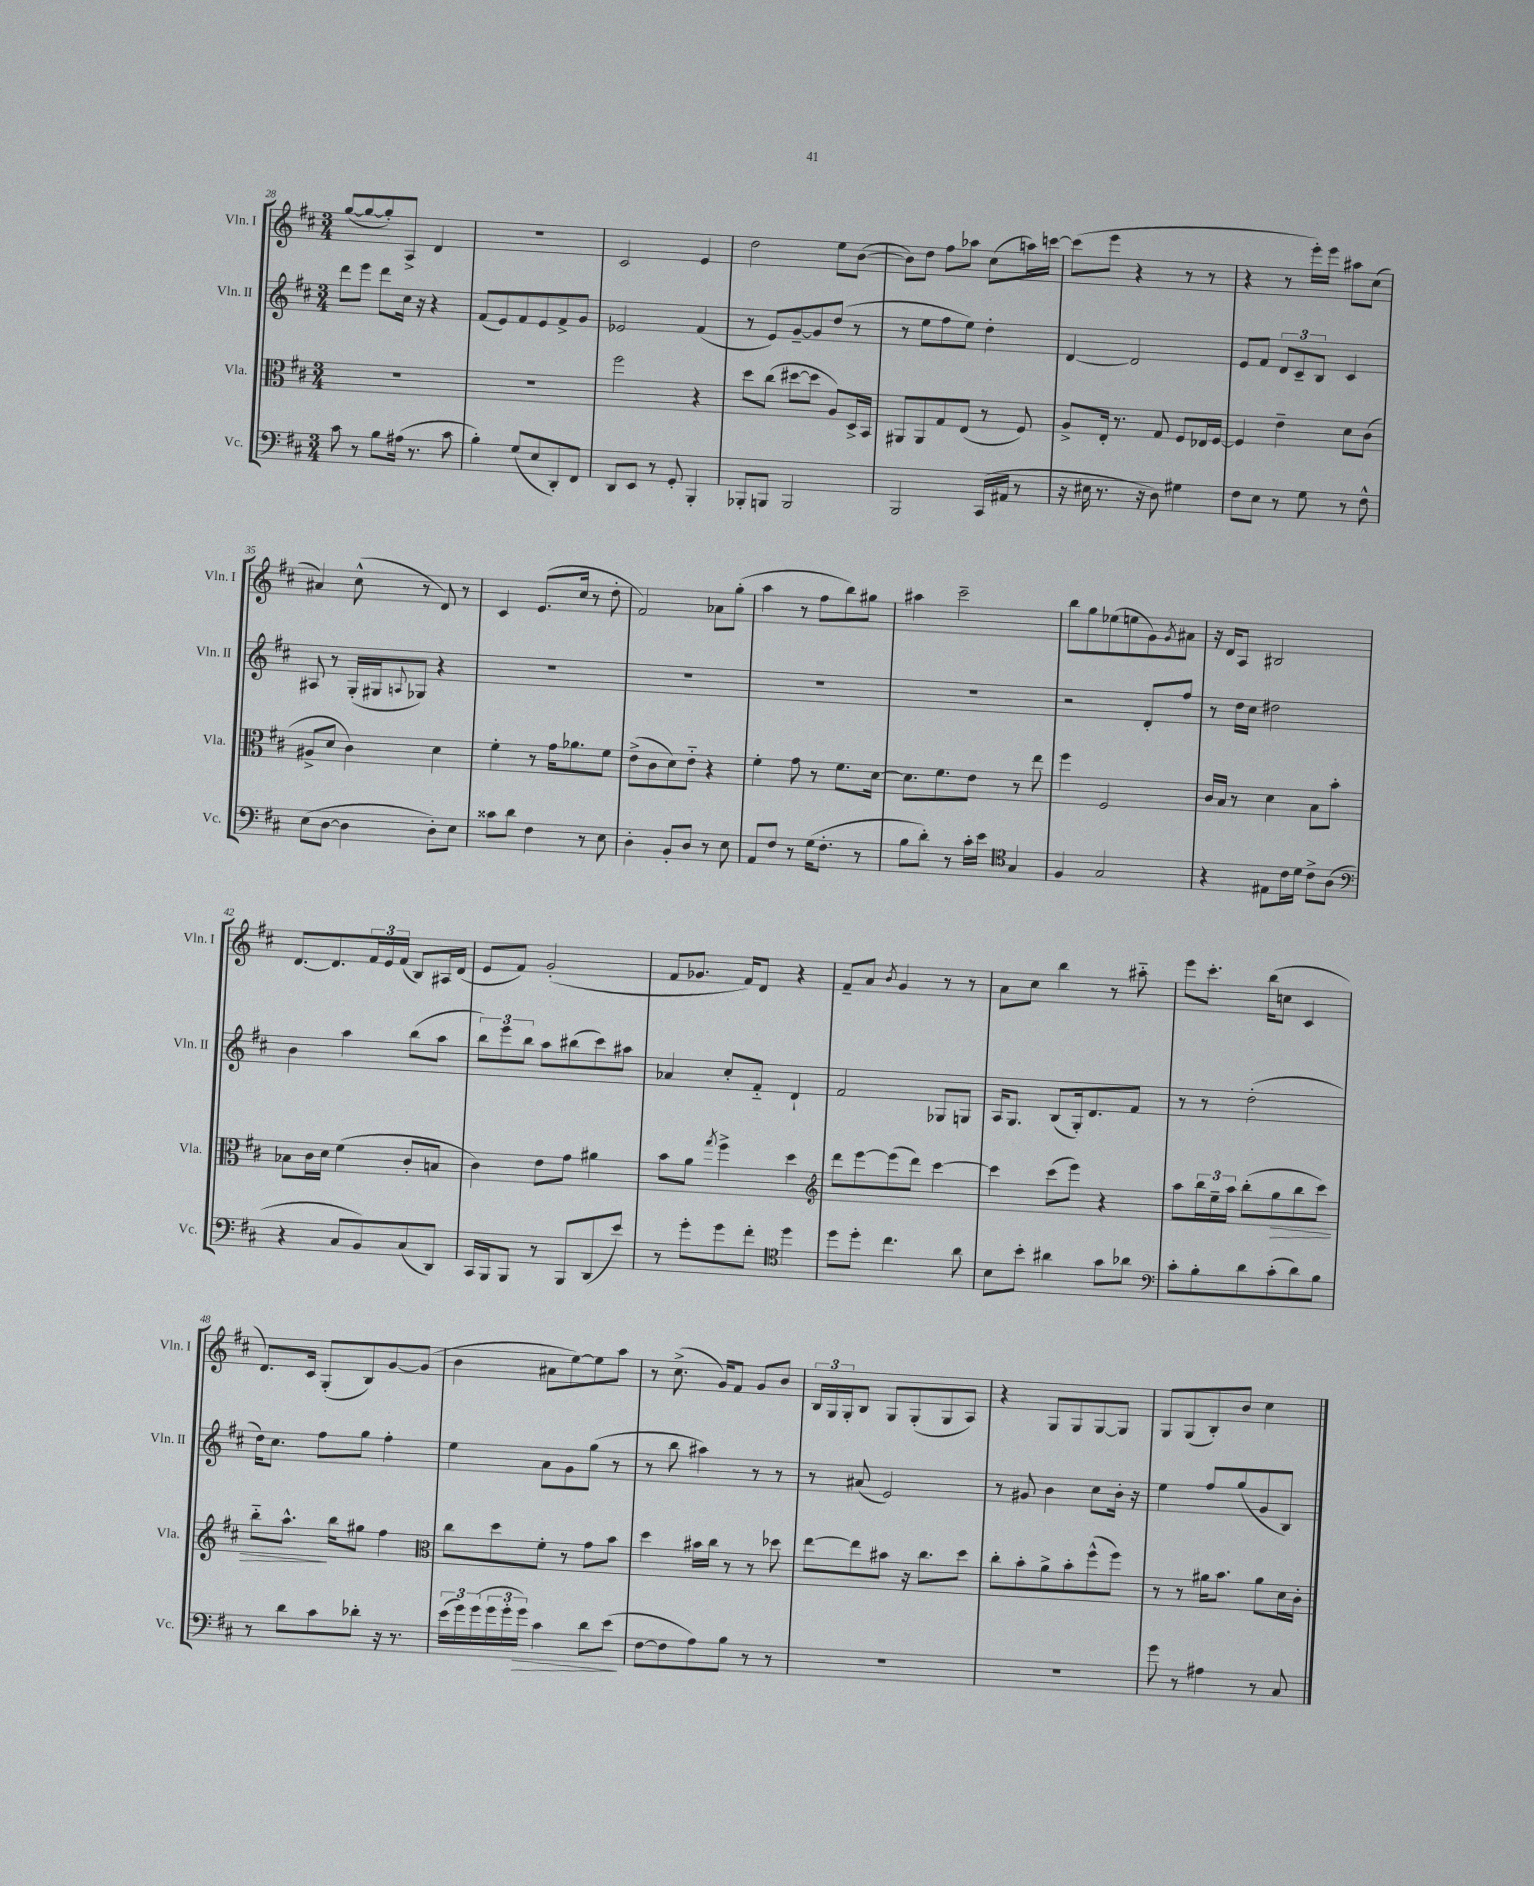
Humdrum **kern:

**kern	**kern	**kern	**kern
*staff4	*staff3	*staff2	*staff1
*clefF4	*clefC3	*clefG2	*clefG2
*k[f#c#]	*k[f#c#]	*k[f#c#]	*k[f#c#]
*M3/4	*M3/4	*M3/4	*M3/4
8c#	2.r	8ddd	([8gg
8r	.	8eee	8gg_
8B	.	8ddd	8gg'])
(16A#	.	16cc#	8A^
8.r	.	16r	.
.	.	4r	4d
8c#	.	.	.
=	=	=	=
4B')	2.r	(8f#	2.r
.	.	8e)	.
(8G	.	8f#	.
8E	.	8e	.
8DD')	.	8f#^	.
8FF#	.	8g	.
=	=	=	=
8DD	2ff#	2e-	2c#
8EE	.	.	.
8r	.	.	.
8GG'	.	.	.
4BBB'	4r	(4f#	4e
=	=	=	=
8BBB-'	8dd	8r	2dd
8BBB	(8cc#	8e)	.
2BBB	[8dd#	[8g~	.
.	8dd#]	8g]	.
.	8A)	(8dd	8ee
.	16D^	8r	([8b
.	16BB	.	.
=	=	=	=
2BBB	8AA#	8r	8b])
.	8AA#	8ee	8dd
.	8G	8ff#	8ff#
.	(8E	8ee)	8aa-
(16CC#	8r	4dd'	(8cc#
16AA#	.	.	.
8r	8F#)	.	16aa)
.	.	.	[16ccc
=	=	=	=
16r	8A^	[4d	(8ccc]
16E#	.	.	.
8.r	16E'	.	8eee
.	8.r	.	.
.	.	2d]	4r
16r	.	.	.
8D)	8G	.	.
4G#	8F#	.	8r
.	16E-	.	8r
.	[16F#	.	.
=	=	=	=
8F#	4F#]	8e	4r
8E	.	8f#	.
8r	4e~	12d	8r
.	.	12c#~	.
8G	.	.	16eee')
.	.	12B	.
.	.	.	16eee
8r	8d	4c#	8aa#
8F#^^	(8c#	.	(8cc#
=	=	=	=
(8E	8A#^	8A#	4a#)
[8D	8d	8r	.
4D]	4c#)	(16G'	(8cc#^^
.	.	16G#	.
.	.	8qqA	.
.	.	8G-)	8r
8D')	4d	4r	8d)
8E	.	.	8r
=	=	=	=
8c##	4f#'	2.r	4c#
8d	.	.	.
4F#	8r	.	(8.e
.	16g	.	.
.	8.a-	.	16cc#
8r	.	.	8r
8E	8f#	.	8dd'
=	=	=	=
4D'	(8e^	2.r	2f#)
.	8c#	.	.
8BB'	8d)	.	.
8D	8e'~	.	.
8r	4r	.	8a-
8E	.	.	(8gg'
=	=	=	=
8AA	4f#'	2.r	4aa
8F#	.	.	.
8r	8g	.	8r
(16G	8r	.	8ff#
8.F#'	.	.	.
.	8.f#	.	8bb)
8r	.	.	8gg#
.	[16d	.	.
=	=	=	=
8B	8.d]	2.r	4aa#
8d')	.	.	.
.	8.f#	.	.
8r	.	.	2ccc#~
16c#'	8e	.	.
16e	.	.	.
*clefC4	*	*	*
4G	8r	.	.
.	8ee	.	.
=	=	=	=
4F#	4ff#	2r	8bb
.	.	.	8gg
2G	2F#	.	(8ee-
.	.	.	8ee
.	.	8d'	8g)
.	.	.	8qg
.	.	8ff#	8a#
=	=	=	=
4r	16c#	8r	16r
.	16B	.	16d
.	8r	16dd	8A
.	.	16cc#	.
8E#	4d	2dd#	2B#
16c#	.	.	.
16d	.	.	.
8c#^	8B	.	.
(8A	8b'	.	.
=	=	=	=
*clefF4	*	*	*
4r	8B-	4b	[8.d
.	16c#	.	.
.	16d	.	8.d]
8C#	(4f#	4aa	.
8BB)	.	.	24f#
.	.	.	24e
.	.	.	(24f#
(8C#	8c#'	(8bb	8B)
8DD)	8B	8aa	16A#
.	.	.	(16d
=	=	=	=
16CC#	4c#)	12bb)	8e
16BBB	.	.	.
.	.	12eee	.
8BBB	.	.	8f#)
.	.	12bb	.
8r	8e	8aa	(2g'
8BBB	8g	(8bb#	.
(8DD	4a#	8ccc#)	.
8e)	.	8aa#	.
=	=	=	=
8r	8b	4a-	8f#
8g'	8a	.	8.g-
.	8qgg	.	.
8g	4ff#^	8cc#'	.
.	.	.	16f#)
8f#'	.	8f#'~	8d
*clefC4	*	*	*
4dd	4dd	4d`	4r
=	=	=	=
*	*clefG2	*	*
8dd	8ddd	2f#	8f#~
8dd'	[8eee	.	8a
.	.	.	8qb
4.cc#	(8eee]	.	4g
.	8ddd)	.	.
.	[4ccc#	8G-	8r
8a	.	8G	8r
=	=	=	=
8B	4ccc#]	16A	8a
.	.	8.G	.
8b'	.	.	8cc#
4a#	(8ccc#	(8B	4bb
.	8eee)	16G')	.
.	.	8.d	.
8g	4r	.	8r
8a-	.	8f#	8aa#'~
=	=	=	=
*clefF4	*	*	*
8c#'	8aa	8r	8eee
8B'	24bb	8r	8.ccc#'
.	24ee~	.	.
.	24aa	.	.
8d	(8bb'	(2dd'	.
.	.	.	(16bb
(8c#'	8gg	.	8cc
8d)	8bb	.	4c#
8B	8ccc#)	.	.
=	=	=	=
8r	8bb'~	16dd)	8.d)
.	.	8.cc#	.
8d	8.aa^^	.	.
.	.	.	16c#
8c#	.	8ff#	(8G'
.	16bb	.	.
8d-'	8gg#	8gg	8B)
16r	4ff#	4ff#'	[8g
8.r	.	.	.
.	.	.	(8g]
=	=	=	=
*	*clefC3	*	*
(24e	8cc#	4ee	4b
24g)	.	.	.
(24g	.	.	.
24g	8dd	.	.
24g'	.	.	.
24g)	.	.	.
4c#	8f#'	8a	8a#
.	8r	8g	[8ee)
8d	8g	(8gg	8ee]
(8e	8b	8r	8aa
=	=	=	=
[8F#	4dd	8r	8r
8F#]	.	8bb	(8.cc#^
8A)	16b#	4aa#)	.
.	16cc#	.	16g)
8B	8r	.	8f#
8r	8r	8r	8g
8r	8dd-	8r	8b
=	=	=	=
2.r	[8ee	8r	24B
.	.	.	24G
.	.	.	24G'
.	8ee]	(8a#	8B
.	8b#	2e)	8G
.	16r	.	(8G'
.	8.cc#	.	.
.	.	.	8G
.	8dd	.	8A)
=	=	=	=
2.r	8cc#'	8r	4r
.	8b'	8g#	.
.	8a^	4b	8G
.	8b'	.	8G
.	(8ff#^^	8cc#	[8G
.	8ff#)	16b'	8G]
.	.	16r	.
=	=	=	=
8g	8r	4ee	8G
8r	8r	.	(8G
4A#	16a#	8ff#	8B')
.	8.b	.	.
.	.	(8gg	8b
8r	8a#	8g	4cc#
8C#	16d	8B)	.
.	16c#'	.	.
==	==	==	==
*-	*-	*-	*-
